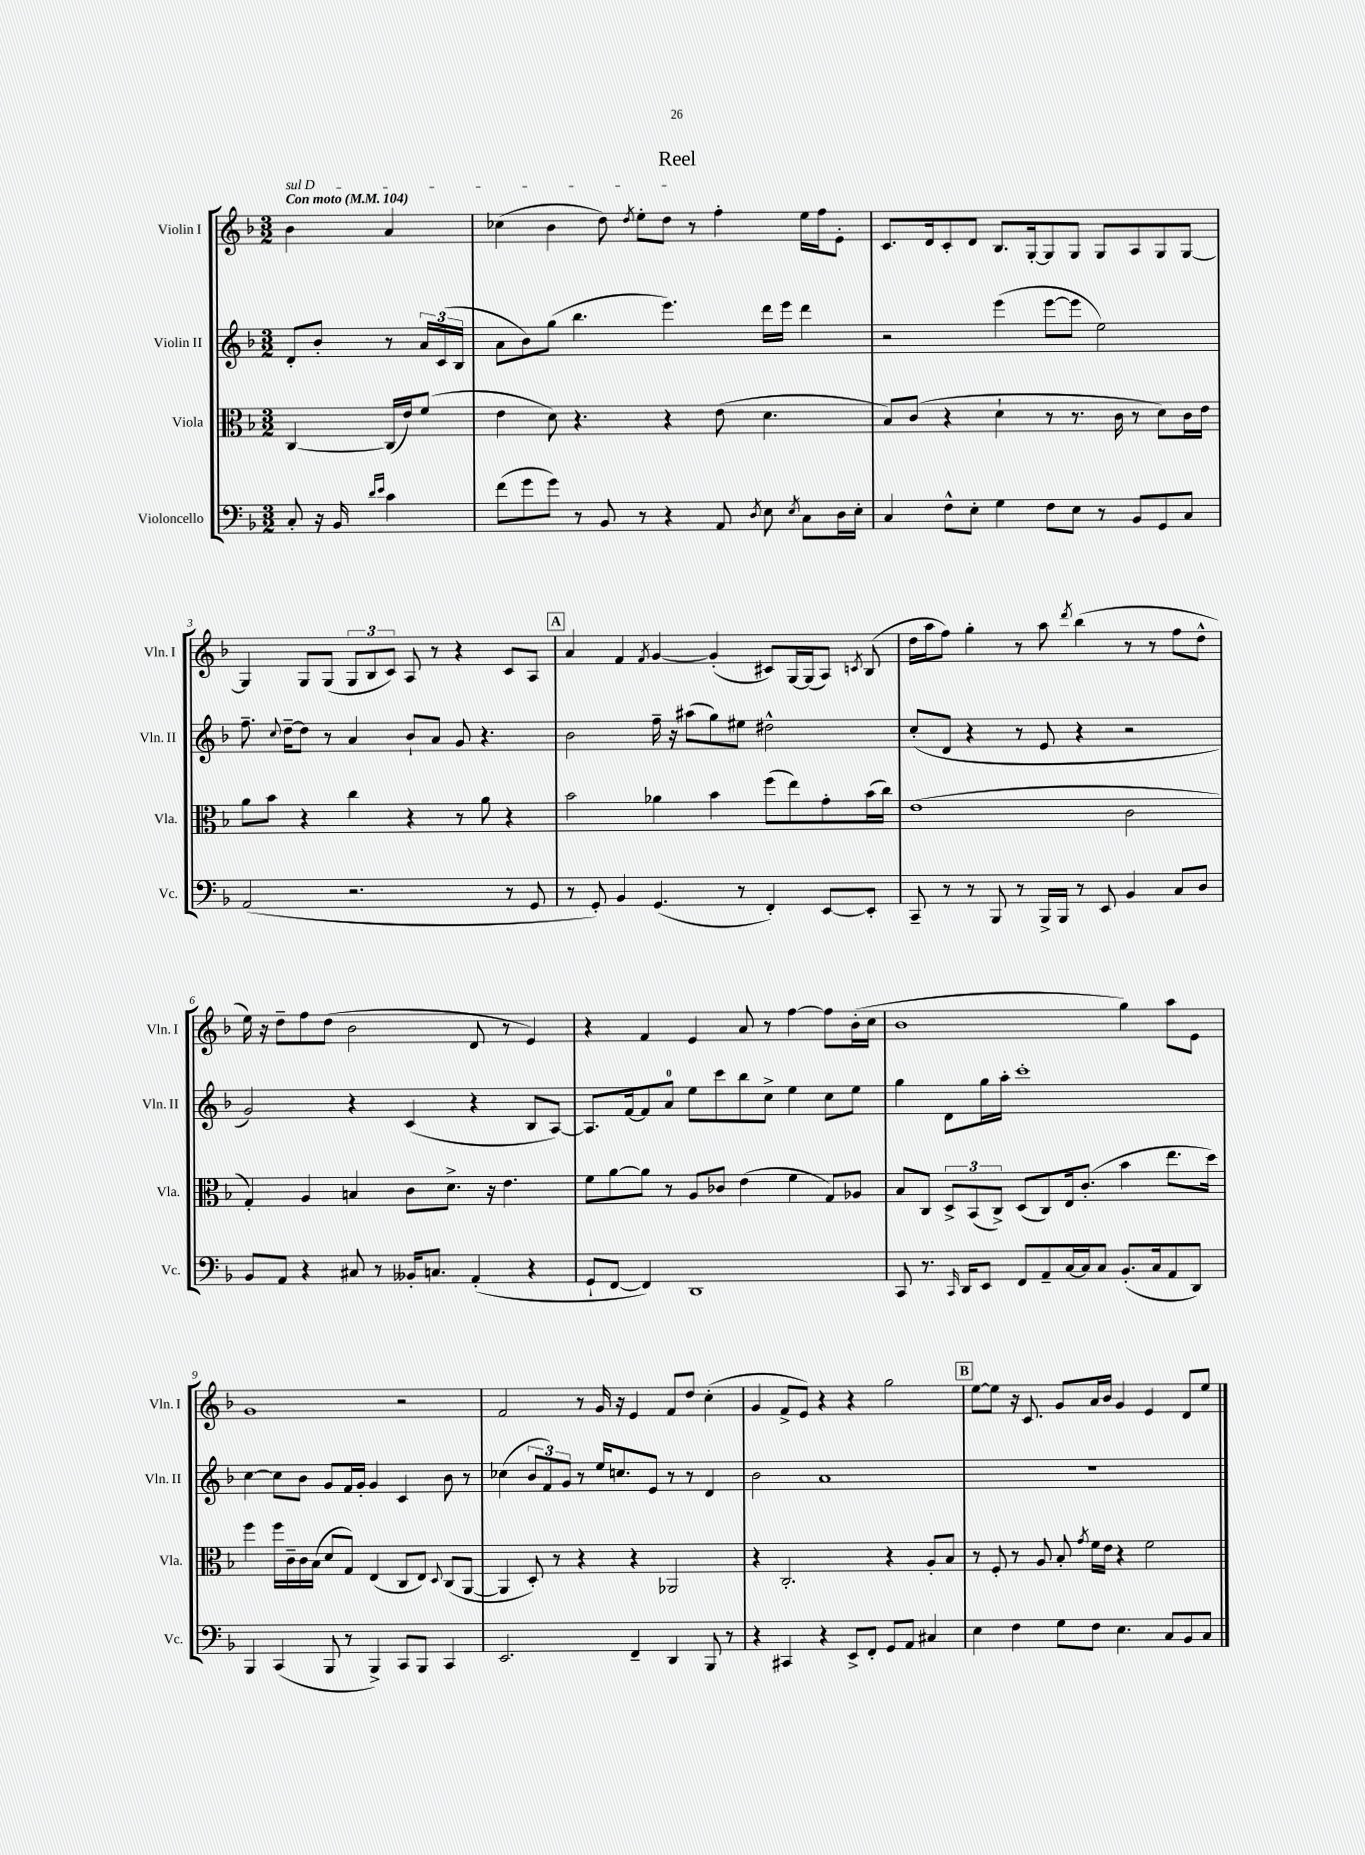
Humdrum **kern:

**kern	**kern	**kern	**kern
*staff4	*staff3	*staff2	*staff1
*clefF4	*clefC3	*clefG2	*clefG2
*k[b-]	*k[b-]	*k[b-]	*k[b-]
*M3/2	*M3/2	*M3/2	*M3/2
*MM104	*MM104	*MM104	*MM104
8C'	[4C	8d'	4b-
16r	.	8b-'	.
16BB-	.	.	.
16qqd	.	.	.
16qqe	.	.	.
4c	(16C]	8r	4a
.	16e)	.	.
.	(8f	24a	.
.	.	(24c	.
.	.	24B-	.
=	=	=	=
(8f	4e	8a	(4cc-
8g	.	8b-)	.
8g)	8d)	(8gg	4b-
8r	4.r	4.bb-	.
8BB-	.	.	8dd)
.	.	.	8qdd
8r	.	.	8ee'
4r	4r	4.eee)	8dd
.	.	.	8r
8AA	(8e	.	4ff'
8qD	.	.	.
8E	4.d	16ddd	.
.	.	16eee	.
8qE	.	.	.
8C	.	4ddd	16ee
.	.	.	16ff
16D	.	.	8e'
16E'	.	.	.
=	=	=	=
4C	8B-)	2r	8.c
.	(8c	.	.
.	.	.	16d
8F^^	4r	.	8c'
8E'	.	.	8d
4G	4d`	(4eee	8.B-
.	.	.	[16G'
8F	8r	[8eee	8G]
8E	8.r	8eee]	8G
8r	.	2ee)	8G
.	16c	.	.
8BB-	8r	.	8A
8GG	8d)	.	8G
8C	16c	.	[8G
.	16e	.	.
=	=	=	=
(2AA	8a	8.ff~	4G]
.	8b-	.	.
.	.	8qqcc	.
.	.	[16dd~	.
.	4r	8dd]	8G
.	.	8r	(8G
2.r	4cc	4a	12G
.	.	.	12B-
.	.	.	12c)
.	4r	8b-`	8A
.	.	8a	8r
.	8r	8g	4r
.	8a	4.r	.
8r	4r	.	8c
8GG	.	.	8A
=	=	=	=
8r	2b-	2b-	4a
8GG')	.	.	.
4BB-	.	.	4f
.	.	.	8qf
(4.GG	4a-	16ff~	[4g
.	.	16r	.
.	.	(8aa#	.
.	4b-	8gg)	(4g']
8r	.	8ee#	.
4FF')	(8ff	2dd#^^	8c#)
.	8ee)	.	[16G
.	.	.	(16G]
[8EE	8g'	.	8A)
.	.	.	8qc
8EE']	(16b-	.	(8B-
.	16cc)	.	.
=	=	=	=
8CC~	(1e	(8cc'	16dd
.	.	.	16aa
8r	.	8d	8ff)
8r	.	4r	4gg'
8BBB-	.	.	.
8r	.	8r	8r
16BBB-^	.	8e	8aa
16BBB-	.	.	.
.	.	.	8qddd
8r	.	4r	(4bb-
8EE	.	.	.
4BB-	2c	2r	8r
.	.	.	8r
8C	.	.	8ff
8D	.	.	8dd^^
=	=	=	=
8BB-	4G')	2g)	16ee)
.	.	.	16r
8AA	.	.	8dd~
4r	4A	.	8ff
.	.	.	(8dd
8C#	4B	4r	2b-
8r	.	.	.
16BB--'	8c	(4c	.
8.C	.	.	.
.	8.d^	.	.
(4AA'	.	4r	8d
.	16r	.	.
.	4.e	.	8r
4r	.	8B-	4e)
.	.	[8A)	.
=	=	=	=
8GG`	8f	8.A]	4r
[8FF	[8a	.	.
.	.	[16f	.
4FF])	8a]	8f]	4f
.	8r	8a	.
1DD	8A	8ee	4e
.	8c-	8ccc	.
.	(4e	8bb-	8a
.	.	8cc^	8r
.	4f	4ee	[4ff
.	8G)	8cc	8ff]
.	8A-	8ee	(16b-'
.	.	.	16cc
=	=	=	=
8CC	8B-	4gg	1b-
8.r	8C	.	.
.	12D^	8d	.
16qqCC	.	.	.
16DD	.	.	.
.	(12BB-	.	.
8EE	.	16gg	.
.	12C^)	.	.
.	.	16aa'	.
8FF	(8D	1ccc'	.
8AA~	8C)	.	.
[16C	16E	.	.
16C]	(8.c'	.	.
8C	.	.	.
(8.BB-'	4b-	.	4gg)
16C	.	.	.
8AA	8.ee	.	8aa
8DD)	.	.	8e
.	16dd)	.	.
=	=	=	=
4BBB-	4ff	[4cc	1g
(4CC	16ff	8cc]	.
.	16c~	.	.
.	16c	8b-	.
.	(16B-	.	.
8BBB-	8d	8g	.
8r	8G)	16f	.
.	.	16g'	.
4BBB-^)	(4E	4g	.
8CC	8C	4c	2r
8BBB-	8E)	.	.
.	8qqD	.	.
4CC	(8C	8b-	.
.	[8AA	8r	.
=	=	=	=
2.EE	4AA]	(4cc-	2f
.	8D')	12b-	.
.	.	12f)	.
.	8r	.	.
.	.	12g	.
.	4r	8r	8r
.	.	16ee	16g
.	.	8.cc	16r
4FF~	4r	.	4e
.	.	8e	.
4DD	2AA-	8r	8f
.	.	8r	8dd
8BBB-	.	4d	(4cc'
8r	.	.	.
=	=	=	=
4r	4r	2b-	4g
4CC#	2.C'	.	8f^
.	.	.	8e)
4r	.	1a	4r
8EE^	.	.	4r
8FF'	.	.	.
8GG	4r	.	2gg
8AA	.	.	.
4C#	8A'	.	.
.	8B-	.	.
=	=	=	=
4E	8r	1.r	[8ee
.	8F'	.	8ee]
4F	8r	.	16r
.	.	.	8.c
.	8A	.	.
8G	8B-'	.	8g
.	8qg	.	.
8F	16f	.	16a
.	16e	.	16b-
4.E	4r	.	4g
.	2f	.	4e
8C	.	.	.
8BB-	.	.	8d
8C	.	.	8ee
==	==	==	==
*-	*-	*-	*-
